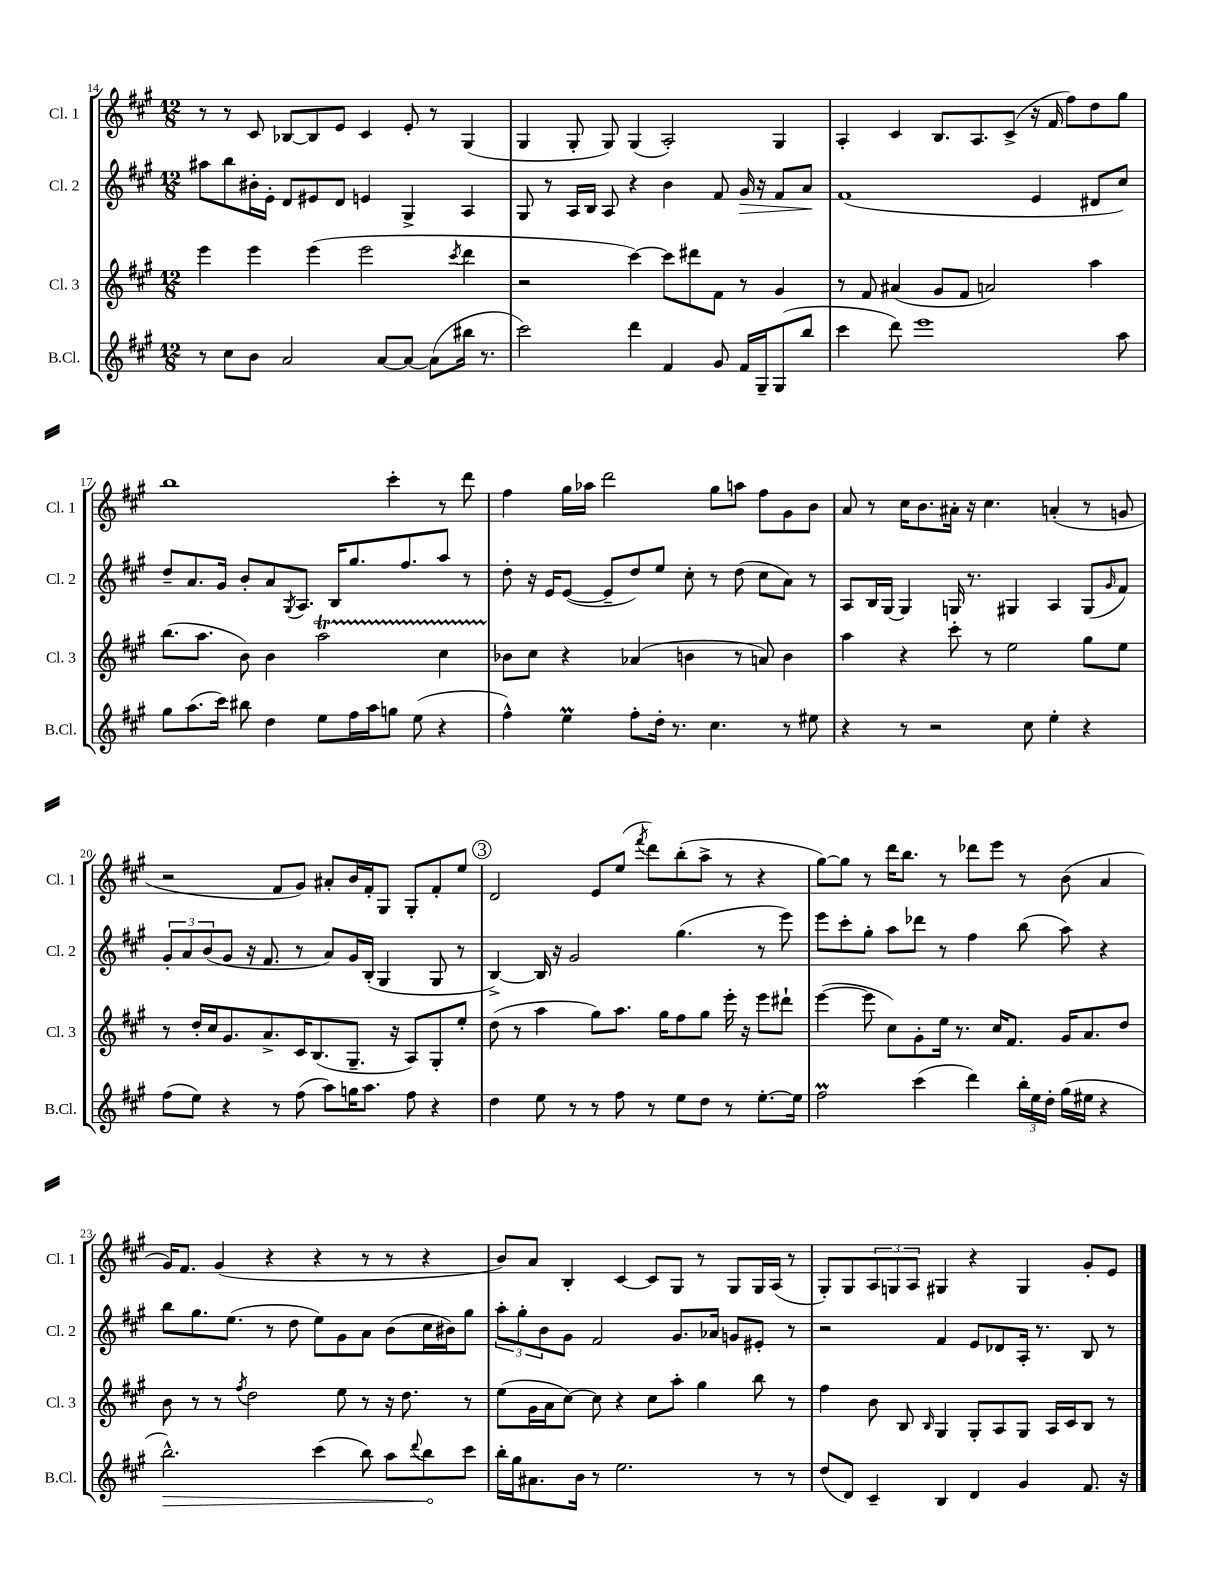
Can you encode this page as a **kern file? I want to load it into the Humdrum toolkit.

**kern	**dynam	**kern	**kern	**dynam	**kern
*part4	*part4	*part3	*part2	*part2	*part1
*staff4	*staff4	*staff3	*staff2	*staff2	*staff1
*I"B.Cl.	*	*I"Cl. 3	*I"Cl. 2	*	*I"Cl. 1
*I'B.Cl.	*	*I'Cl. 3	*I'Cl. 2	*	*I'Cl. 1
*clefG2	*	*clefG2	*clefG2	*	*clefG2
*k[f#c#g#]	*	*k[f#c#g#]	*k[f#c#g#]	*	*k[f#c#g#]
*M12/8	*	*M12/8	*M12/8	*	*M12/8
=14	=14	=14	=14	=14	=14
8r	.	4eee\	8aa#X\L	.	8r
8cc#\L	.	.	8bb\	.	8r
8b\J	.	4eee\	16b#X'\L	.	8c#/
.	.	.	16e'\JJ	.	.
2a/	.	.	8d/L	.	[8B-X/L
.	.	(4eee\	8e#X/	.	8B-/]
.	.	.	8d/J	.	8e/J
.	.	2eee\	4en/	.	4c#/
[8a/L	.	.	.	.	.
8a/J_	.	.	4G#^/	.	8e'/
(8a\L]	.	.	.	.	8r
.	.	8qccc#/	.	.	.
16bb#X\Jk	.	4ddd\	4A/	.	(4G#/
8.r	.	.	.	.	.
=15	=15	=15	=15	=15	=15
2ccc#\)	.	2r	8G#/	.	4G#/
.	.	.	8r	.	.
.	.	.	16A/LL	.	8G#'/
.	.	.	16B/JJ	.	.
.	.	.	8A/	.	8G#/)
4ddd\	.	[4ccc#\)	4r	.	(4G#/
4f#/	.	8ccc#\L]	4b\	.	2A'/)
.	.	8ddd#X\	.	.	.
8g#/	.	8f#\J	8f#/	.	.
!	!	!	!	!LO:HP:b	!
16f#/LL	.	8r	16g#/	>	.
16G#~/J	.	.	16r	.	.
(8G#/	.	4g#/	8f#/L	.	4G#/
8bb/J	.	.	8a/J	.	.
.	.	.	.	]	.
=16	=16	=16	=16	=16	=16
4ccc#\	.	8r	(1f#	.	4A'/
.	.	8f#/	.	.	.
8ddd\)	.	(4a#X/	.	.	4c#/
1eee	.	.	.	.	.
.	.	8g#/L	.	.	8.B/L
.	.	8f#/J	.	.	.
.	.	.	.	.	8.A/
.	.	2an/)	.	.	.
.	.	.	.	.	(8c#^/J
.	.	.	4e/	.	16r
.	.	.	.	.	16f#/
.	.	.	.	.	8ff#\L)
.	.	4aa\	8d#X/L	.	8dd\
8aa\	.	.	8cc#/J)	.	8gg#\J
!!LO:LB:g=z
=17	=17	=17	=17	=17	=17
8gg#\L	.	(8.bb\L	8dd~/L	.	1bb
(8.aa\	.	.	8.a/	.	.
.	.	8.aa\J	.	.	.
16ccc#\Jk)	.	.	16g#/Jk	.	.
8bb#X\	.	8b\)	8b'/L	.	.
4dd\	.	4b\	8a/	.	.
.	.	.	8qG#/	.	.
.	.	.	8.A/J	.	.
8ee\L	.	2aaT\	.	.	.
.	.	.	16B/KL	.	.
16ff#\L	.	.	8.gg#/	.	.
16aa\J	.	.	.	.	.
8ggn\J	.	.	.	.	4ccc#'\
.	.	.	8.ff#/	.	.
(8ee\	.	.	.	.	.
4r	.	4cc#TTT\	8aa/J	.	8r
.	.	.	8r	.	8ddd\
=18	=18	=18	=18	=18	=18
4ff#^^\)	.	8b-X\L	8dd'\	.	4ff#\
.	.	8cc#\J	16r	.	.
.	.	.	16e/KL	.	.
4eeM\	.	4r	([8e/J	.	16gg#\LL
.	.	.	.	.	16aa-X\JJ
.	.	.	8e~/L]	.	2ddd\
8ff#'\L	.	(4a-X/	8dd/)	.	.
16dd'\Jk	.	.	8ee/J	.	.
8.r	.	.	.	.	.
.	.	4bn\	8cc#'\	.	.
4.cc#\	.	.	8r	.	8gg#\L
.	.	8r	(8dd\	.	8aan\J
.	.	8an/)	8cc#\L	.	8ff#\L
8r	.	4b\	8a\J)	.	8g#\
8ee#X\	.	.	8r	.	8b\J
=19	=19	=19	=19	=19	=19
4r	.	4aa\	8A/L	.	8a/
.	.	.	16B/L	.	8r
.	.	.	[16G#/JJ	.	.
8r	.	4r	4G#/]	.	16cc#\KL
.	.	.	.	.	8.b\
2r	.	.	.	.	.
.	.	8ccc#'\	16Gn/	.	16a#X'\Jk
.	.	.	8.r	.	16r
.	.	8r	.	.	4.cc#\
.	.	2ee\	4G#X/	.	.
8cc#\	.	.	.	.	.
4ee'\	.	.	4A/	.	(4an'/
4r	.	8gg#\L	(8G#/L	.	8r
.	.	.	16qqg#/	.	.
.	.	8ee\J	8f#/J)	.	8gn/
!!LO:LB:g=z
=20	=20	=20	=20	=20	=20
(8ff#\L	.	8r	12g#'/L	.	2r
.	.	.	12a/	.	.
8ee\J)	.	16dd'/LL	.	.	.
.	.	.	(12b/	.	.
.	.	16cc#/J	.	.	.
4r	.	8.g#/	8g#/J	.	.
.	.	.	16r	.	.
.	.	8.a^/	8.f#/	.	.
8r	.	.	.	.	8f#/L
(8ff#\	.	16c#/K	8r	.	8g#/J)
.	.	(8.B/	.	.	.
8aa\L)	.	.	8a/L)	.	8a#X'/L
16ggn\K	.	8.G#~/J	16g#/L	.	16b/L
8.aa\J	.	.	(16B'/JJ	.	16f#'/J
.	.	.	4G#/	.	8G#/J
.	.	16r	.	.	.
8ff#\	.	8A/L)	.	.	8G#'/L
4r	.	8G#'/	8G#/	.	8f#'/
.	.	8ee'/J	8r	.	8ee/J
!!LO:REH:place=s1:t=3
=21	=21	=21	=21	=21	=21
4dd\	.	(8dd\	[4B^/)	.	2d/
.	.	8r	.	.	.
8ee\	.	4aa\	16B/]	.	.
.	.	.	16r	.	.
8r	.	.	2g#/	.	.
8r	.	8gg#\L)	.	.	8e/L
8ff#\	.	8.aa\J	.	.	(8ee/J
.	.	.	.	.	8qfff#/
8r	.	.	.	.	8ddd\L)
.	.	16gg#\KL	.	.	.
8ee\L	.	8ff#\	(4.gg#\	.	(8bb'\
8dd\J	.	8gg#\J	.	.	8aa^\J
8r	.	16eee'\	.	.	8r
.	.	16r	.	.	.
[8.ee'\L	.	8eee\L	8r	.	4r
.	.	8ddd#X`\J	8eee\)	.	.
16ee\Jk]	.	.	.	.	.
=22	=22	=22	=22	=22	=22
2ff#M\	.	([4eee\	8eee\L	.	[8gg#\L)
.	.	.	8ccc#'\	.	8gg#\J]
.	.	8eee\]	8gg#'\J	.	8r
.	.	8cc#\L)	8aa\L	.	16ddd\KL
.	.	.	.	.	8.bb\J
(4ccc#\	.	8g#'\	8ddd-X\J	.	.
.	.	16ee\Jk	8r	.	8r
.	.	8.r	.	.	.
4ddd\)	.	.	4ff#\	.	8ddd-X\L
.	.	16cc#/KL	.	.	8eee\J
.	.	8.f#/J	.	.	.
24bb'\LL	.	.	(8bb\	.	8r
24ee\	.	.	.	.	.
24dd'\JJ	.	.	.	.	.
(16gg#\LL	.	16g#/KL	8aa\)	.	(8b\
16ee#X\JJ	.	8.a/	.	.	.
4r	.	.	4r	.	4a/
.	.	8dd/J	.	.	.
!!LO:LB:g=z
=23	=23	=23	=23	=23	=23
!	!LO:HP:b	!	!	!	!
2.bb^^\)	>	8b\	8bb\L	.	16g#/KL)
.	.	.	.	.	8.f#/J
.	.	8r	8.gg#\	.	.
.	.	8r	.	.	(4g#/
.	.	.	(8.ee\J	.	.
.	.	8qff#/	.	.	.
.	.	2dd\	.	.	.
.	.	.	8r	.	4r
.	.	.	8dd\	.	.
(4ccc#\	.	.	8ee\L)	.	4r
.	.	8ee\	8g#\	.	.
8bb\)	.	8r	8a\J	.	8r
8aa\L	.	16r	(8b\L	.	8r
.	.	8.dd\	.	.	.
8qqddd/	.	.	.	.	.
8bb\	.	.	16cc#\L	.	4r
.	.	.	16b#X\J)	.	.
8ccc#\J	]	8r	8gg#\J	.	.
=24	=24	=24	=24	=24	=24
16bb'\LL	.	(8ee\L	12aa'\L	.	8b/L)
16gg#\J	.	.	.	.	.
.	.	.	12gg#'\	.	.
8.a#X\	.	16g#\L	.	.	8a/J
.	.	.	12b\	.	.
.	.	16a\J	.	.	.
.	.	[8cc#\J)	8g#\J	.	4B'/
16b\Jk	.	.	.	.	.
8r	.	8cc#\]	2f#/	.	.
2.ee\	.	4r	.	.	[4c#/
.	.	8cc#\L	.	.	8c#/L]
.	.	8aa'\J	8.g#/L	.	8G#/J
.	.	4gg#\	.	.	8r
.	.	.	16a-X/Jk	.	.
.	.	.	8gn/L	.	8G#/L
8r	.	8bb\	8e#X'/J	.	16G#/L
.	.	.	.	.	(16A/JJ
8r	.	8r	8r	.	8r
=25	=25	=25	=25	=25	=25
(8dd/L	.	4ff#\	2r	.	8G#'/L)
8d/J)	.	.	.	.	8G#/
4c#~/	.	8b\	.	.	12A/
.	.	.	.	.	12Gn/
.	.	8B/	.	.	.
.	.	.	.	.	12A/J
.	.	16qqB/	.	.	.
4B/	.	4G#/	4f#/	.	4G#X/
4d/	.	8G#'/L	8e/L	.	4r
.	.	8A/	8d-X/	.	.
4g#/	.	8G#/J	16A'/Jk	.	4G#/
.	.	.	8.r	.	.
.	.	16A/LL	.	.	.
.	.	16c#/J	.	.	.
8.f#/	.	8B/J	8B/	.	8g#'/L
.	.	8r	8r	.	8e/J
16r	.	.	.	.	.
==	==	==	==	==	==
*-	*-	*-	*-	*-	*-
